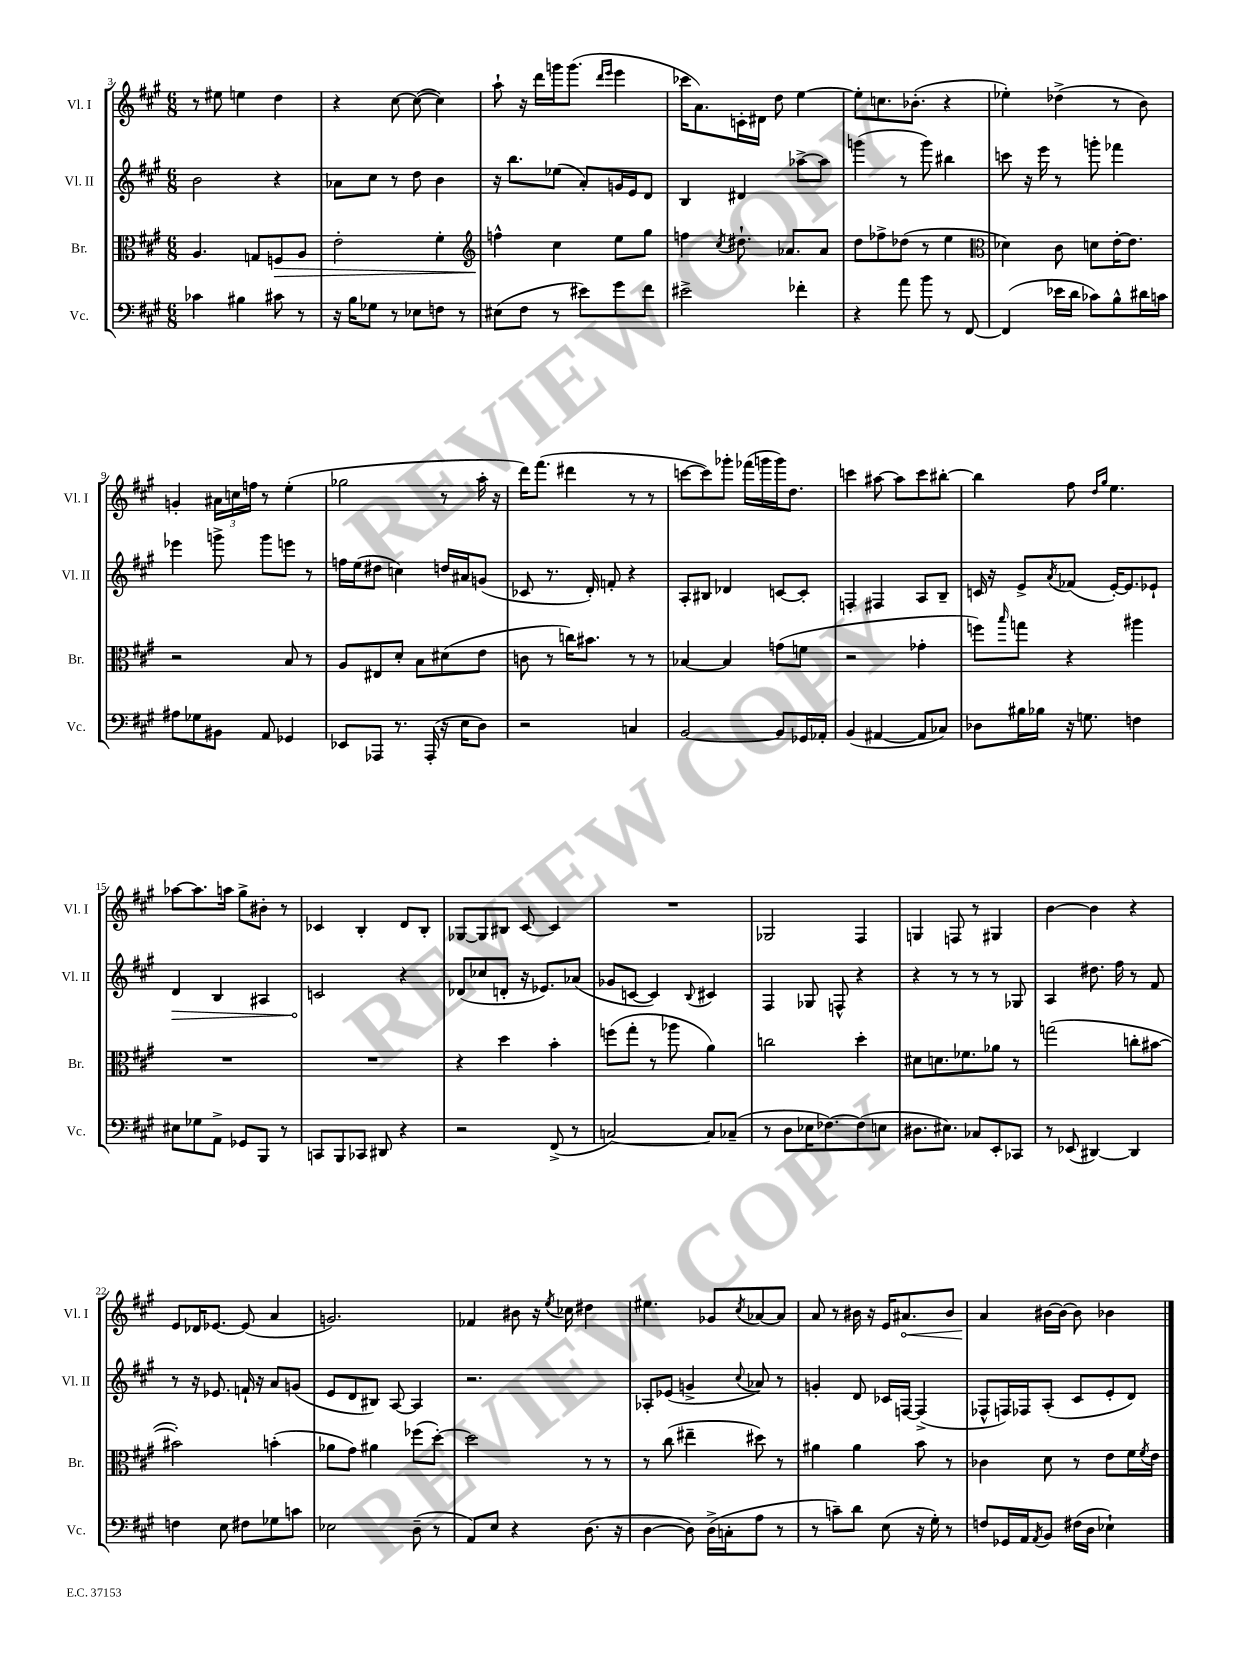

**kern	**kern	**dynam	**kern	**dynam	**kern	**dynam
*part4	*part3	*part3	*part2	*part2	*part1	*part1
*staff4	*staff3	*staff3	*staff2	*staff2	*staff1	*staff1
*I"Vc.	*I"Br.	*	*I"Vl. II	*	*I"Vl. I	*
*I'Vc.	*I'Br.	*	*I'Vl. II	*	*I'Vl. I	*
*clefF4	*clefC3	*	*clefG2	*	*clefG2	*
*k[f#c#g#]	*k[f#c#g#]	*	*k[f#c#g#]	*	*k[f#c#g#]	*
*M6/8	*M6/8	*	*M6/8	*	*M6/8	*
=3	=3	=3	=3	=3	=3	=3
4c-X\	4.A/	.	2b\	.	8r	.
.	.	.	.	.	8ee#X\	.
4B#X\	.	.	.	.	4een\	.
.	8Gn/L	.	.	.	.	.
!	!	!LO:HP:b	!	!	!	!
8c#X\	8Fn/	>	4r	.	4dd\	.
8r	8A/J	.	.	.	.	.
=4	=4	=4	=4	=4	=4	=4
16r	2e'\	.	8a-X\L	.	4r	.
16B\KL	.	.	.	.	.	.
8G-X\J	.	.	8cc#\J	.	.	.
8r	.	.	8r	.	[8cc#\	.
8E-X\L	.	.	8dd\	.	(8cc#\_	.
8Fn\J	4f#'\	.	4b\	.	4cc#\])	.
8r	.	.	.	.	.	.
=5	=5	=5	=5	=5	=5	=5
*	*clefG2	*	*	*	*	*
(8E#X\L	4ffn^^\	.	16r	.	8aa`\	.
.	.	.	8.bb\L	.	.	.
8F#\J	.	.	.	.	16r	.
.	.	.	.	.	16ddd\LL	.
8r	4cc#\	]	(8ee-X\J	.	16gggn\J	.
.	.	.	.	.	(8.ggg\J	.
8e#X\L)	.	.	8a'/L)	.	.	.
.	.	.	.	.	16qqddd/LL	.
.	.	.	.	.	16qqeee/JJ	.
8g#\	8ee\L	.	16gn/L	.	4eee\	.
.	.	.	16e/J	.	.	.
8f#\J	8gg#\J	.	8d/J	.	.	.
=6	=6	=6	=6	=6	=6	=6
2e#X^\	4ffn\	.	4B/	.	16ccc-X\KL	.
.	.	.	.	.	8.a\)	.
.	8qcc#/	.	.	.	.	.
.	8.dd#X`\	.	4d#X/	.	16cn'\L	.
.	.	.	.	.	16d#X\JJ	.
.	.	.	.	.	8dd\	.
.	8.a-X/L	.	.	.	.	.
4f-X'\	.	.	[8aa-X^\L	.	[4ee\	.
.	8a-/J	.	8aa-\J]	.	.	.
=7	=7	=7	=7	=7	=7	=7
4r	8dd\L	.	(4gggn\	.	8ee'\L]	.
.	8ff-X^\	.	.	.	8.ccn\	.
8a\	(8dd-X\J	.	8r	.	.	.
.	.	.	.	.	(8.b-X'\J	.
8b\	8r	.	8ggg\)	.	.	.
8r	4ee\	.	4bb#X\	.	4r	.
[8FF#/	.	.	.	.	.	.
=8	=8	=8	=8	=8	=8	=8
*	*clefC3	*	*	*	*	*
(4FF#/]	4d-X\)	.	8cccn\	.	4ee-X'\)	.
.	.	.	16r	.	.	.
.	.	.	16eee\	.	.	.
16e-X\LL	8c#\	.	8r	.	(4dd-X^\	.
16d\JJ	.	.	.	.	.	.
8c-X\L)	8dn\L	.	8gggn'\	.	.	.
8B^^\	[16e'\K	.	4fff-X\	.	8r	.
.	8.e\J]	.	.	.	.	.
16d#X\L	.	.	.	.	8b\)	.
16cn\JJ	.	.	.	.	.	.
!!LO:LB:g=z
=9	=9	=9	=9	=9	=9	=9
8A#X\L	2r	.	4eee-X\	.	4gn'/	.
8G-X\	.	.	.	.	.	.
8BB#X\J	.	.	8gggn^\	.	24a#X\LL	.
.	.	.	.	.	24ccn\	.
.	.	.	.	.	24ffn\JJ	.
8AA/	.	.	8ggg\L	.	8r	.
4GG-X/	8B/	.	8eeen\J	.	(4ee'\	.
.	8r	.	8r	.	.	.
=10	=10	=10	=10	=10	=10	=10
8EE-X/L	8A/L	.	16ffn\LL	.	2gg-X\	.
.	.	.	(16ee\J	.	.	.
8AAA-X/J	8E#X/	.	8dd#X\J	.	.	.
8.r	8d'/J	.	4ccn\)	.	.	.
.	8B\L	.	.	.	.	.
(16AAA-'/	.	.	.	.	.	.
16r	(8d#X\	.	16ddn/LL	.	8r	.
16E\KL	.	.	16a#X/J	.	.	.
8D\J)	8e\J	.	(8gn/J	.	16aa'\	.
.	.	.	.	.	16r	.
=11	=11	=11	=11	=11	=11	=11
2r	8cn\	.	8c-X/	.	16ddd\KL)	.
.	.	.	.	.	(8.fff#\J	.
.	8r	.	8.r	.	.	.
.	16ccn\KL)	.	.	.	4ddd#X\	.
.	8.b#X\J	.	16d'/)	.	.	.
.	.	.	8fn'/	.	.	.
4Cn/	8r	.	4r	.	8r	.
.	8r	.	.	.	8r	.
=12	=12	=12	=12	=12	=12	=12
[2BB/	[4B-X/	.	8A'/L	.	[8cccn\L	.
.	.	.	8B#X/J	.	8ccc\])	.
.	4B-/]	.	4d-X/	.	8ggg-X'\J	.
.	.	.	.	.	(16fff-X\LL	.
.	.	.	.	.	16gggn\	.
8BB/L]	(8gn\L	.	[8cn/L	.	16ggg\J)	.
.	.	.	.	.	8.dd\J	.
16GG-X/L	8fn\J	.	8c'/J]	.	.	.
16AA-X'/JJ	.	.	.	.	.	.
=13	=13	=13	=13	=13	=13	=13
(4BB/	2r	.	4Fn'/	.	4cccn\	.
[4AA#X/	.	.	4F#X/	.	[8aa#X\	.
.	.	.	.	.	8aa#\L]	.
8AA#/L]	4g-X'\	.	8A/L	.	8ccc\	.
8C-X/J)	.	.	8B~/J	.	[8bb#X'\J	.
=14	=14	=14	=14	=14	=14	=14
8D-X\L	8ffn\L)	.	16cn/	.	4bb#\]	.
.	.	.	16r	.	.	.
.	16qqbb/	.	.	.	.	.
16B#X\L	8ggn\J	.	8e^/L	.	.	.
16B-X\JJ	.	.	.	.	.	.
.	.	.	8qa/	.	.	.
16r	4r	.	(8f-X/J	.	8ff#\	.
8.Gn\	.	.	.	.	.	.
.	.	.	.	.	16qqdd/LL	.
.	.	.	.	.	16qqgg#/JJ	.
.	.	.	[16e'/KL)	.	4.ee\	.
.	.	.	8.e/]	.	.	.
4Fn\	4aa#X\	.	.	.	.	.
.	.	.	8e-X`/J	.	.	.
!!LO:LB:g=z
=15	=15	=15	=15	=15	=15	=15
!	!	!	!	!LO:HP:b	!	!
8E#X\L	2.r	.	4d/	>	[8aa-X\L	.
8G-X\	.	.	.	.	8.aa-\]	.
8AA^\J	.	.	4B/	.	.	.
.	.	.	.	.	16aan\Jk	.
8GG-X/L	.	.	.	.	8gg#^\L	.
8BBB/J	.	.	4A#X/	.	8b#X'\J	.
8r	.	.	.	.	8r	.
=16	=16	=16	=16	=16	=16	=16
8CCn/L	2.r	.	2cn/	.	4c-X/	.
8BBB/	.	.	.	.	.	.
8CC-X/J	.	.	.	.	4B'/	.
8DD#X/	.	.	.	.	.	.
4r	.	.	4r	]	8d/L	.
.	.	.	.	.	8B'/J	.
=17	=17	=17	=17	=17	=17	=17
2r	4r	.	(8d-X/L	.	[8G-X/L	.
.	.	.	8cc-X/	.	8G-/]	.
.	4dd\	.	8dn'/J	.	8B#X/J	.
.	.	.	16r	.	[8c#/	.
.	.	.	8.e-X/L)	.	.	.
(8FF#^/	4b'\	.	.	.	4c#/]	.
8r	.	.	(8a-X/J	.	.	.
=18	=18	=18	=18	=18	=18	=18
[2Cn/)	(8ffn\L	.	8g-X/L	.	2.r	.
.	8gg#'\J	.	[8cn/J	.	.	.
.	8r	.	4c/])	.	.	.
.	8aa-X\	.	.	.	.	.
.	.	.	8qqB/	.	.	.
8C/L]	4a\)	.	4c#X/	.	.	.
(8C-X~/J	.	.	.	.	.	.
=19	=19	=19	=19	=19	=19	=19
8r	2ccn\	.	4F#/	.	2G-X/	.
8D\L	.	.	.	.	.	.
16E-X\K	.	.	8G-X/	.	.	.
[8.F-X\)	.	.	.	.	.	.
.	.	.	8Fn^^/	.	.	.
(8F-\]	4dd'\	.	4r	.	4F#/	.
8En\J	.	.	.	.	.	.
=20	=20	=20	=20	=20	=20	=20
8.D#X\L	8d#X\L	.	4r	.	4Gn/	.
.	8.dn\	.	.	.	.	.
8.E#X\J)	.	.	.	.	.	.
.	.	.	8r	.	8Fn/	.
.	8.f-X\	.	.	.	.	.
8C-X/L	.	.	8r	.	8r	.
8EE'/	8a-X\J	.	8r	.	4G#X/	.
8CC-X/J	8r	.	8G-X/	.	.	.
=21	=21	=21	=21	=21	=21	=21
8r	(2ggn\	.	4A/	.	[4b\	.
(8EE-X/	.	.	.	.	.	.
[4DD#X/)	.	.	8.dd#X\	.	4b\]	.
.	.	.	16ff#\	.	.	.
4DD#/]	8ccn'\L	.	8r	.	4r	.
.	[8b#X\J	.	8f#/	.	.	.
!!LO:LB:g=z
=22	=22	=22	=22	=22	=22	=22
4Fn\	2b#X'\])	.	8r	.	8e/L	.
.	.	.	16r	.	16d-X/K	.
.	.	.	8.e-X/	.	[8.e-X/J	.
8E\	.	.	.	.	.	.
8F#X\L	.	.	16fn`/	.	(8e-/]	.
.	.	.	16r	.	.	.
8G-X\	(4bn'\	.	8a/L	.	4a/	.
8cn\J	.	.	(8gn/J	.	.	.
=23	=23	=23	=23	=23	=23	=23
2E-X\	8a-X\L	.	8e/L	.	2.gn/)	.
.	8g#\J)	.	8d/	.	.	.
.	4a#X\	.	8B#X/J)	.	.	.
.	.	.	[8A/	.	.	.
(8D~\	(8ff-X\L	.	4A/]	.	.	.
8r	[8dd'\J)	.	.	.	.	.
=24	=24	=24	=24	=24	=24	=24
8AA/L)	2dd\]	.	2.r	.	4f-X/	.
8E/J	.	.	.	.	.	.
4r	.	.	.	.	8b#X\	.
.	.	.	.	.	16r	.
.	.	.	.	.	8qee/	.
.	.	.	.	.	16cc-X\	.
(8.D\	8r	.	.	.	4dd#X\	.
.	8r	.	.	.	.	.
16r	.	.	.	.	.	.
=25	=25	=25	=25	=25	=25	=25
[4D\	8r	.	8A-X'/L	.	4.ee#X\	.
.	(8cc#\	.	(8e-X/J	.	.	.
8D\])	4ee#X~\	.	4gn^/	.	.	.
(16D^\LL	.	.	.	.	8g-X/L	.
16Cn'\J	.	.	.	.	.	.
.	.	.	8qqcc#/	.	8qcc#/	.
8A\J	8dd#X\)	.	8a-X/)	.	[8a-X/	.
8r	8r	.	8r	.	8a-/J]	.
=26	=26	=26	=26	=26	=26	=26
8r	4a#X\	.	4gn'/	.	8a/	.
8cn~\L)	.	.	.	.	8r	.
8d\J	4a#\	.	8d/	.	16b#X\	.
.	.	.	.	.	16r	.
(8E\	.	.	16c-X/LL	.	16e/KL	.
!	!	!	!	!	!	!LO:HP:b
.	.	.	[16Fn/JJ	.	8.a#X/	<
16r	8b\	.	(4F^/]	.	.	.
16G#'\)	.	.	.	.	.	.
8r	8r	.	.	.	8b#/J	.
=27	=27	=27	=27	=27	=27	=27
8Fn/L	4c-X\	.	8F-X^^/L	.	4a/	.
16GG-X/L	.	.	16Fn/L)	.	.	.
16AA/J	.	.	16F-X/J	.	.	.
8qAA/	.	.	.	.	.	.
8BB/J	8d\	.	(8A'/J	.	[16b#X\LL	[
.	.	.	.	.	16b#\JJ_	.
(16F#X\LL	8r	.	8c#/L	.	8b#\]	.
16D\JJ	.	.	.	.	.	.
4E-X`\)	8e\L	.	8e'/	.	4b-X\	.
.	16f#\L	.	8d/J)	.	.	.
.	8qf#/	.	.	.	.	.
.	16e\JJ	.	.	.	.	.
==	==	==	==	==	==	==
*-	*-	*-	*-	*-	*-	*-
